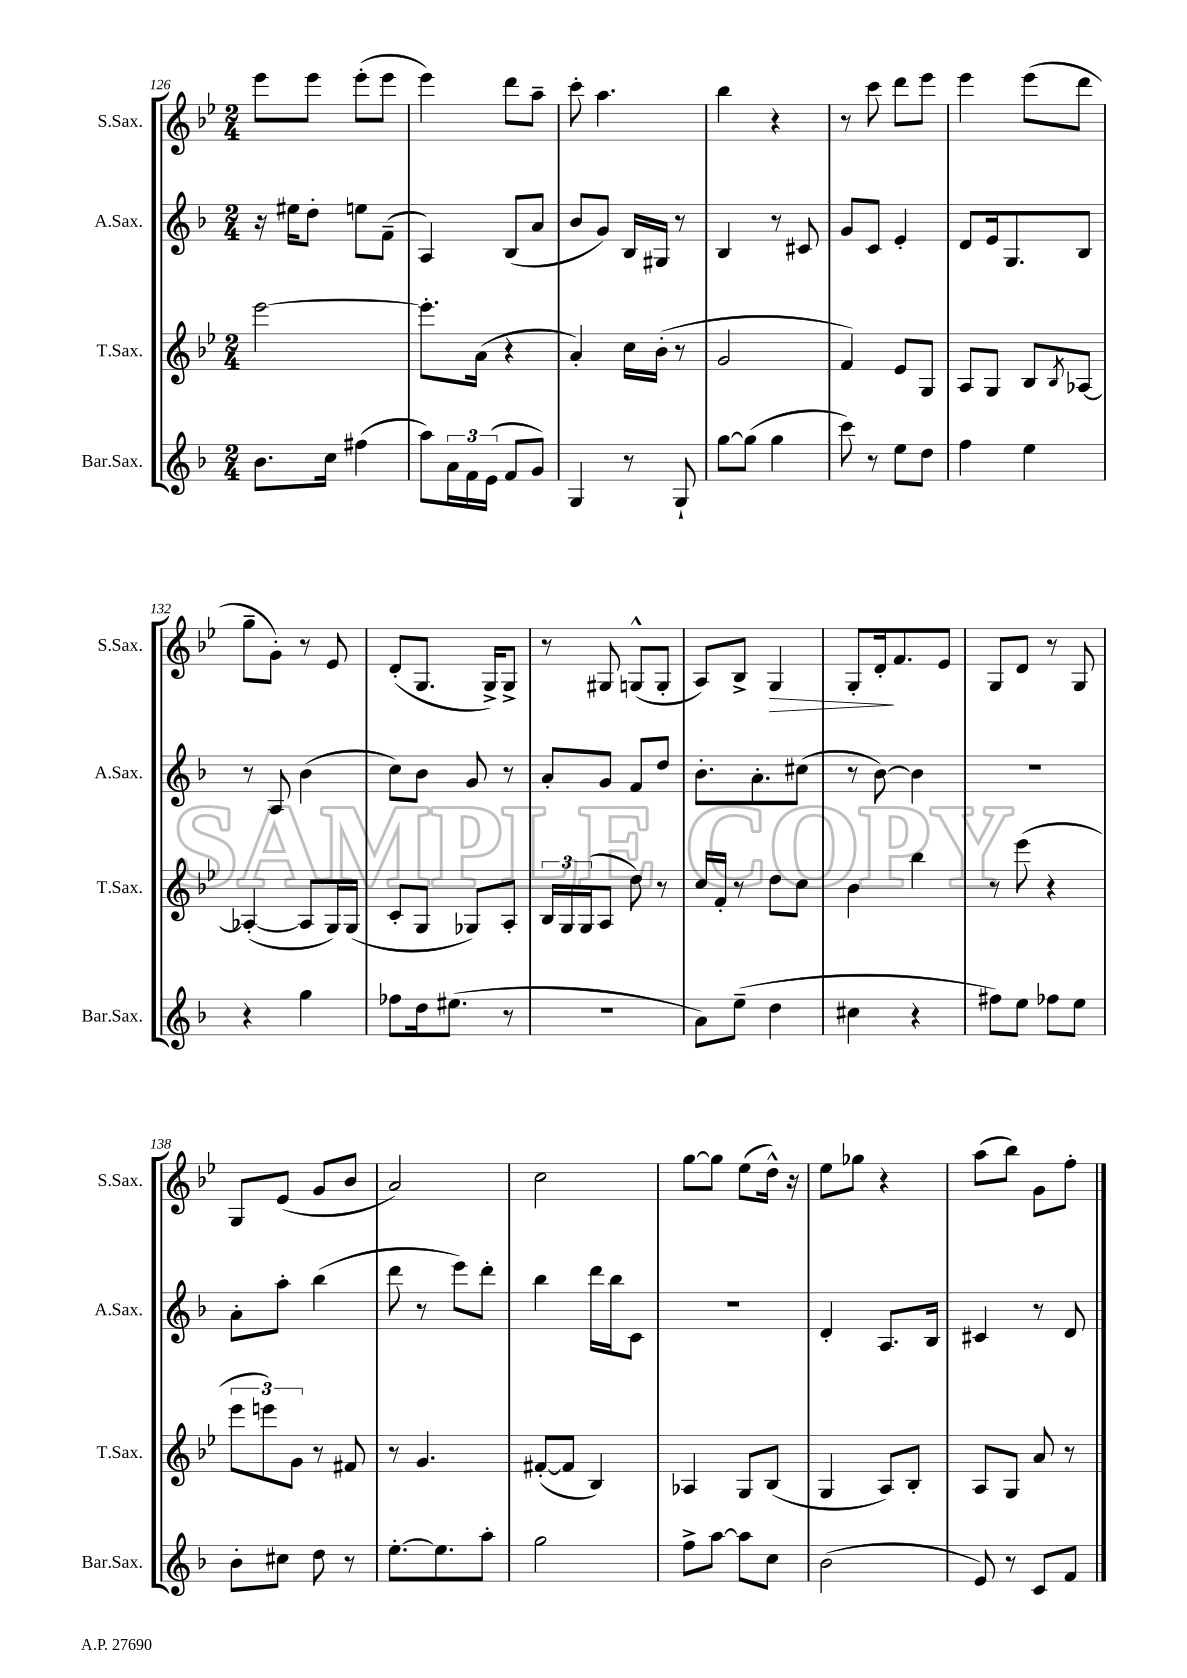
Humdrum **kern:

**kern	**kern	**kern	**kern
*staff4	*staff3	*staff2	*staff1
*clefG2	*clefG2	*clefG2	*clefG2
*k[b-]	*k[b-e-]	*k[b-]	*k[b-e-]
*M2/4	*M2/4	*M2/4	*M2/4
8.b-\L	[2eee-\	16r	8eee-\L
.	.	16ee#\LK	.
.	.	8dd'\J	8eee-\J
16cc\Jk	.	.	.
(4ff#\	.	8ee\L	(8eee-'\L
.	.	(8f~\J	8eee-\J
=	=	=	=
8aa\L)	8.eee-'\]L	4A/)	4eee-\)
24a\L	.	.	.
24f\	.	.	.
.	(16a\Jk	.	.
(24e\JJ	.	.	.
8f/L	4r	(8B-/L	8ddd\L
8g/J)	.	8a/J	8aa~\J
=	=	=	=
4G/	4a'/)	8b-/L	8ccc'\
.	.	8g/J)	4.aa\
8r	16cc\LL	16B-/LL	.
.	(16b-'\JJ	16G#/JJ	.
8G`/	8r	8r	.
=	=	=	=
[8gg\L	2g/	4B-/	4bb-\
(8gg\]J	.	.	.
4gg\	.	8r	4r
.	.	8c#/	.
=	=	=	=
8ccc\)	4f/)	8g/L	8r
8r	.	8c/J	8ccc\
8ee\L	8e-/L	4e'/	8ddd\L
8dd\J	8G/J	.	8eee-\J
=	=	=	=
4ff\	8A/L	8d/L	4eee-\
.	8G/J	16e/k	.
.	.	8.G/	.
4ee\	8B-/L	.	(8eee-\L
.	8qB-/	.	.
.	[8A-/J	8B-/J	8ddd\J
=	=	=	=
4r	(4A-'/_	8r	8gg~\L
.	.	8A/	8g'\J)
4gg\	8A-/]L	(4b-\	8r
.	16G/L)	.	8e-/
.	(16G/JJ	.	.
=	=	=	=
8ff-\L	8c'/L	8cc\L)	(8d'/L
16dd\k	8G/J	8b-\J	8.G/J
(8.ee#\J	.	.	.
.	8G-/L)	8g/	.
.	.	.	16G^/LK)
8r	8A'/J	8r	8G^/J
=	=	=	=
2r	24B-/LL	8a'/L	8r
.	24G/	.	.
.	(24G/J	.	.
.	8A/J	8g/J	8G#/
.	8dd\)	8f/L	(8G^^/L
.	8r	8dd/J	8G'/J
=	=	=	=
8a\L)	16cc/LL	8.b-'\L	8A/L)
.	16f'/JJ	.	.
(8ee~\J	8r	.	8B-^/J
.	.	8.a'\	.
4dd\	8dd\L	.	4G/
.	8cc\J	(8cc#\J	.
=	=	=	=
4cc#\	4b-\	8r	8G'/L
.	.	[8b-\)	16d'/k
.	.	.	8.f/
4r	4bb-\	4b-\]	.
.	.	.	8e-/J
=	=	=	=
8ff#\L)	8r	2r	8G/L
8ee\J	(8eee-\	.	8d/J
8ff-\L	4r	.	8r
8ee\J	.	.	8G/
=	=	=	=
8b-'\L	12eee-\L	8a'\L	8G/L
.	12eee\)	.	.
8cc#\J	.	8aa'\J	(8e-/J
.	12g\J	.	.
8dd\	8r	(4bb-\	8g/L
8r	8f#/	.	8b-/J
=	=	=	=
[8.ee'\L	8r	8ddd\	2a/)
.	4.g/	8r	.
8.ee\]	.	.	.
.	.	8eee\L)	.
8aa'\J	.	8ddd'\J	.
=	=	=	=
2gg\	([8f#'/L	4bb-\	2cc\
.	8f#/]J	.	.
.	4B-/)	16ddd\LL	.
.	.	16bb-\J	.
.	.	8c\J	.
=	=	=	=
8ff^\L	4A-/	2r	[8gg\L
[8aa\J	.	.	8gg\]J
8aa\]L	8G/L	.	(8ee-\L
8cc\J	(8B-/J	.	16dd^^\Jk)
.	.	.	16r
=	=	=	=
(2b-\	4G/	4d'/	8ee-\L
.	.	.	8gg-\J
.	8A/L)	8.A/L	4r
.	8B-'/J	.	.
.	.	16B-/Jk	.
=	=	=	=
8e/)	8A/L	4c#/	(8aa\L
8r	8G/J	.	8bb-\J)
8c/L	8a/	8r	8g\L
8f/J	8r	8d/	8ff'\J
==	==	==	==
*-	*-	*-	*-
